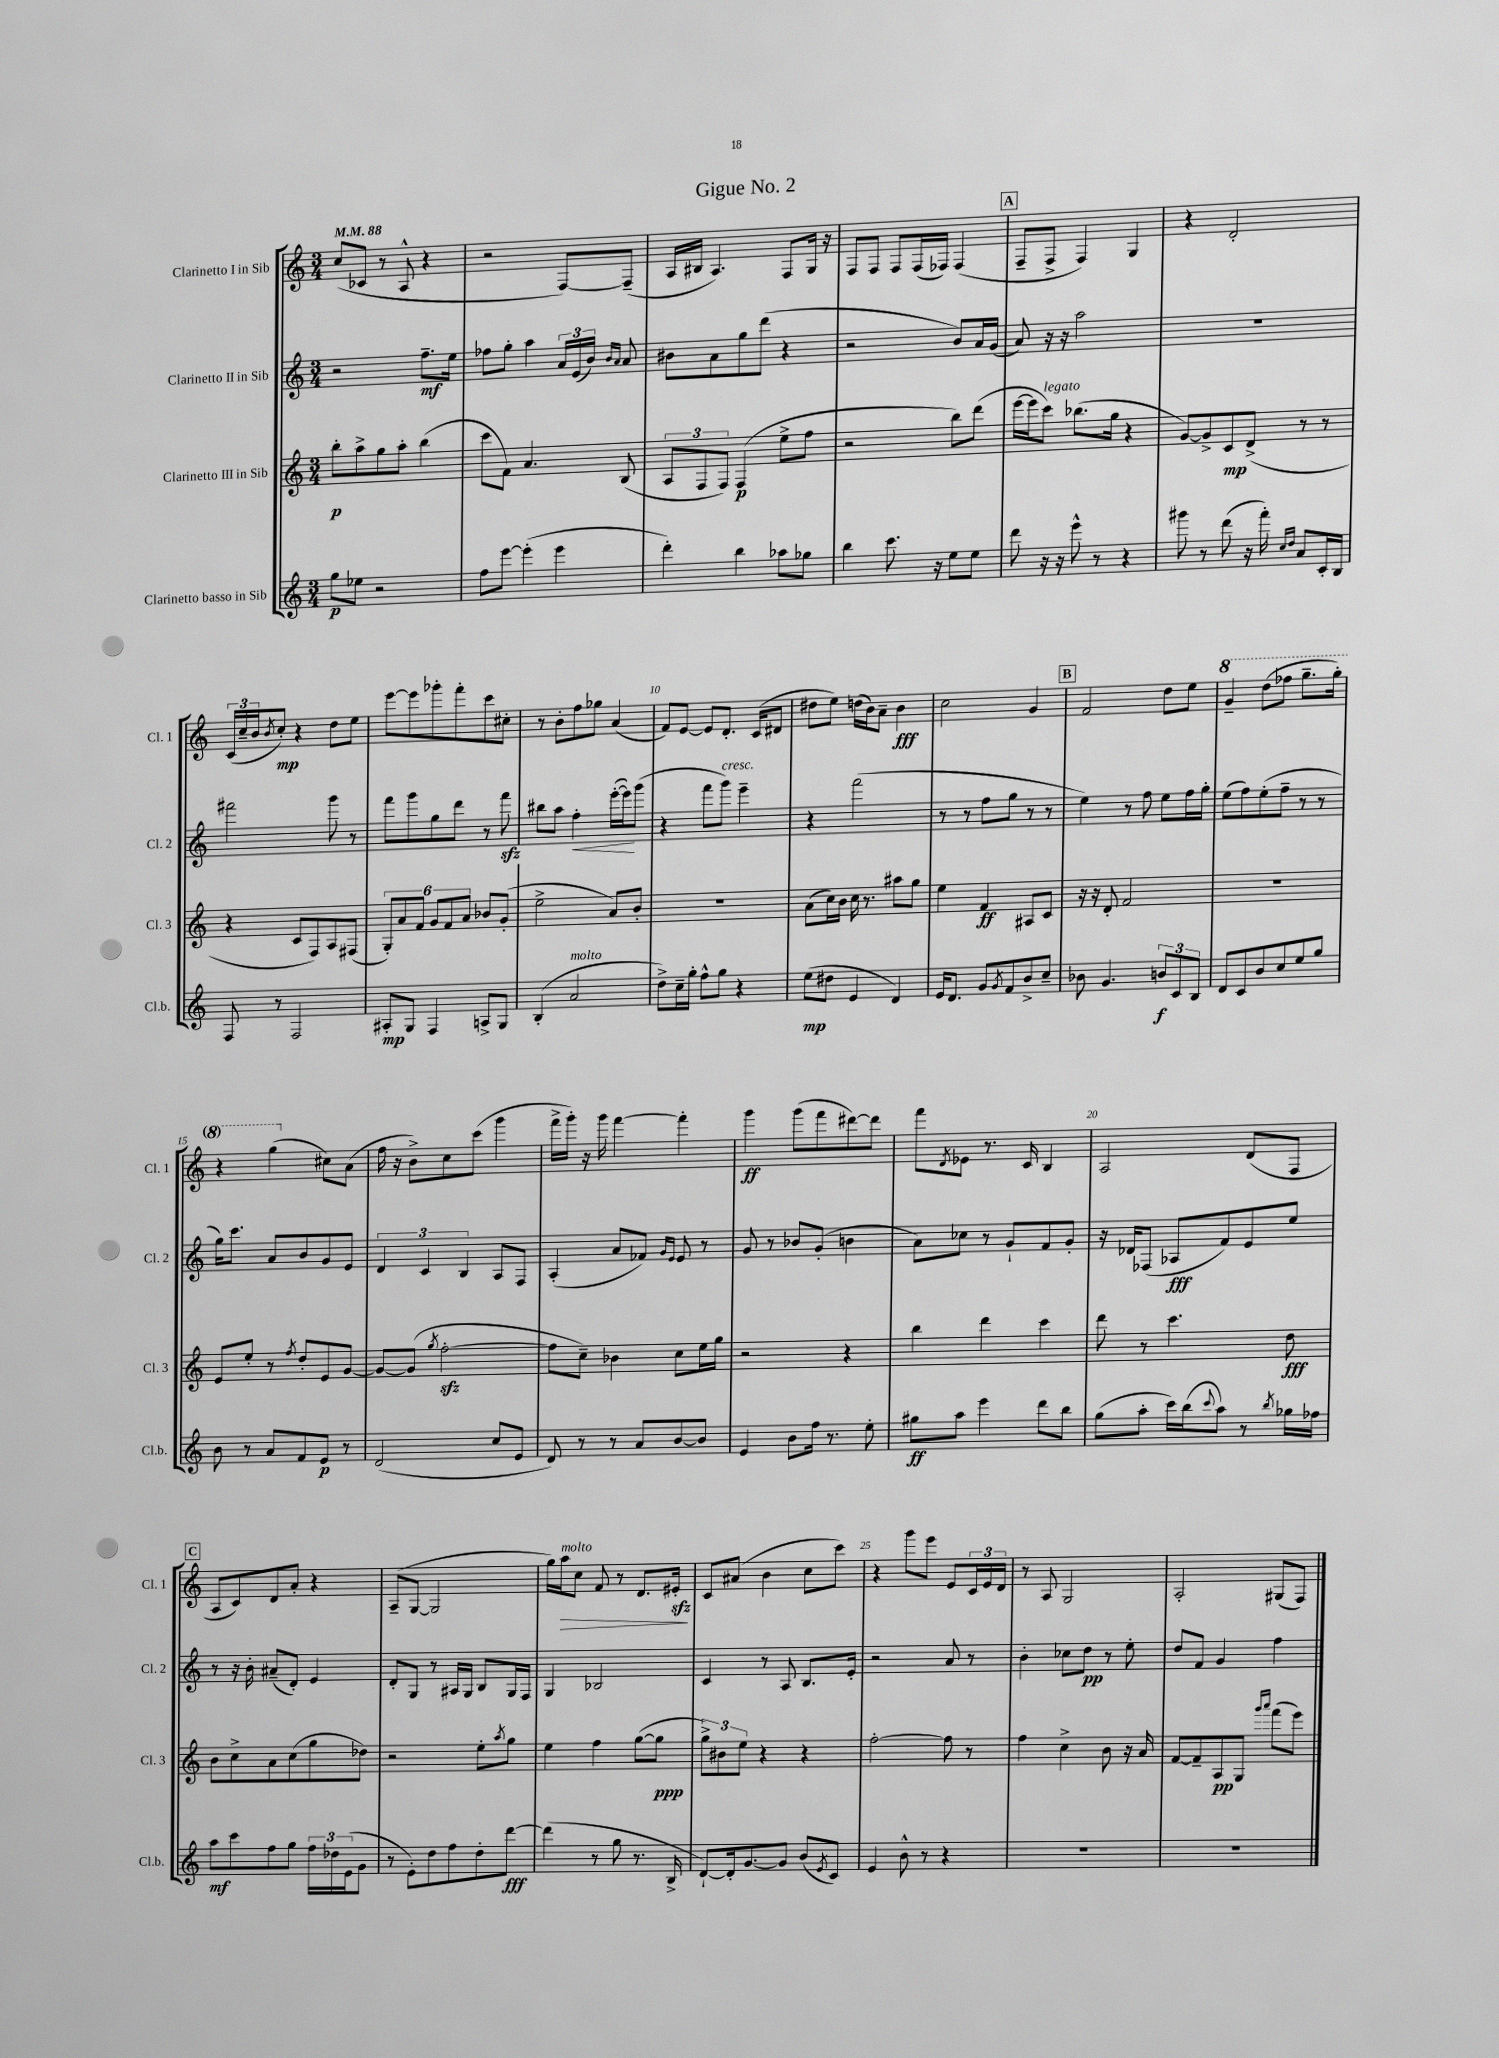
\header { title = "Gigue No. 2" }
<<
\new StaffGroup <<
\new Staff = "s0" \with { instrumentName = "Clarinetto I in Sib" shortInstrumentName = "Cl. 1" } {
    \clef treble \key c \major \numericTimeSignature \time 3/4 \tempo 4 = 88
    c''8( ces'8 r8 a8-^ r4 |
    r2 f8~) f8--( |
    a16 bis16 a4.) f8 g16 r16 |
    f8 f8 f8 f16( fes16) fes4( |
    \mark \markup { \box "A" } f8-- f8-> f4) g4 |
    r4 d'2-. |
    \tuplet 3/2 { c'16( c''16-- b'16 } \acciaccatura { b'8 } c''8-.\mp) r4 d''8 e''8 |
    e'''8~ e'''8 ges'''8-. f'''8-. c'''8 cis''8-. |
    r8 b'8-. f''8 ges''8 a'4( |
    f'8) e'8~ e'8 d'8.-. c'16( dis'8 |
    dis''8 e''8) d''16( b'16) a'8-- b'4\fff |
    c''2 g'4 |
    \mark \markup { \box "B" } f'2 d''8 e''8 |
    \ottava #1 g''4-- d'''8( fes'''8 g'''8.-- g'''16-.) |
    r4 g'''4( \ottava #0 cis''8) a'8( |
    f''16 r16 b'8->) c''8 c'''8( g'''4 |
    f'''16-> g'''16-.) r16 g'''16 f'''4~ f'''4-. |
    g'''4\ff g'''8( f'''8 dis'''8~) dis'''8 |
    f'''8 \acciaccatura { d'8 } ees'8 r8. c'16 b4 |
    a2 d'8( f8 |
    \mark \markup { \box "C" } a8 c'8) d'8 a'8-. r4 |
    a8--( g8~ g2 |
    g''16) a''16\>^\markup { \italic "molto" } c''8 f'8 r8 d'8. eis'16-.\sfz\! |
    c'8 ais'8( b'4 c''8 c'''8) |
    r4 g'''8 e'''8 e'8 \tuplet 3/2 { c'16 e'16 d'16 } |
    r8 a8 g2 |
    a2-. gis8( f8) \bar "|." |
}
\new Staff = "s1" \with { instrumentName = "Clarinetto II in Sib" shortInstrumentName = "Cl. 2" } {
    \clef treble \key c \major \numericTimeSignature \time 3/4
    r2 f''8.--\mf e''16 |
    fes''8 g''8-. a''4 \tuplet 3/2 { a'16 e'16( b'16) } \grace { b'16 a'16 } a'8 |
    bis'8 a'8 g''8 d'''8( r4 |
    r2 b'8) a'16 g'16( |
    \mark \markup { \box "A" } a'8) r16 r16 a''2 |
    R2. |
    fis'''2 g'''8 r8 |
    f'''8 g'''8 g''8 d'''8 r8 f'''8\sfz |
    bis''8 a''8 f''4-.\< e'''16~-.( e'''16\!) g'''8( |
    r4 f'''8 g'''8^\markup { \italic "cresc." }) e'''4-- |
    r4 f'''2( |
    r8 r8 f''8 g''8 r8 r8 |
    \mark \markup { \box "B" } e''4) r8 f''8 e''8 f''16 g''16-. |
    e''8( f''8) e''8-.( f''8-- r8 r8 |
    g''16) c'''8. a'8 b'8 g'8 e'8 |
    \tuplet 3/2 { d'4 c'4 b4 } a8 f8 |
    a4-.( a'8 fes'8) \grace { g'16 e'16 } e'8 r8 |
    g'8 r8 bes'8 g'8-.( b'4 |
    a'8) ces''8 r8 g'8-! f'8 g'8-. |
    r16 des'16 fes8( aes8\fff f'8) e'8 e''8 |
    \mark \markup { \box "C" } r8 r16 b'16-. ais'8--( d'8-.) e'4 |
    d'8-. g8 r8 ais16 g16 b8 g16 f16 |
    g4 bes2 |
    c'4 r8 a8 b8. e'16-. |
    r2 a'8 r8 |
    b'4-. ces''8 d''8\pp r8 e''8-. |
    d''8 f'8 g'4 f''4 \bar "|." |
}
\new Staff = "s2" \with { instrumentName = "Clarinetto III in Sib" shortInstrumentName = "Cl. 3" } {
    \clef treble \key c \major \numericTimeSignature \time 3/4
    b''8-.\p a''8-> g''8 a''8-. b''4( |
    c'''8 f'8) a'4. b8( |
    \tuplet 3/2 { a8 f8 f8) } f4\p( e''8-> f''8 |
    r2 b''8) d'''8( |
    \mark \markup { \box "A" } e'''16~ e'''16 c'''8^\markup { \italic "legato" }) bes''8.( g''16 r4 |
    g'8~) g'8-> c'8\mp d'8->( r8 r8 |
    r4 c'8 f8) a8 fis8( |
    \tuplet 6/4 { g8-.) a'8 f'8 g'8 f'8 a'8 } bes'8 g'8-.( |
    e''2-> a'8) b'8-. |
    R2. |
    a'8( c''16) b'16 c''16 r8. ais''8 g''8 |
    e''4 f'4\ff ais8 c'8 |
    \mark \markup { \box "B" } r16 r16 d'8-. f'2 |
    R2. |
    e'8 e''8-. r8 \acciaccatura { f''8 } d''8-. e'8 g'8~ |
    g'8~ g'8( \acciaccatura { g''8 } f''2~-.\sfz |
    f''8 c''8--) bes'4 c''8 e''16 g''16 |
    r2 r4 |
    b''4 d'''4 c'''4 |
    d'''8 r8 c'''4. d''8\fff |
    \mark \markup { \box "C" } b'8 c''8-> a'8 c''8( g''8 des''8) |
    r2 e''8-. \acciaccatura { a''8 } g''8 |
    e''4 f''4 g''8~( g''8\ppp |
    \tuplet 3/2 { g''8->) bis'8 e''8 } r4 r4 |
    f''2~-. f''8 r8 |
    f''4 c''4-> b'8 r16 a'16 |
    f'8~ f'8-- a8\pp g8 \grace { g'''16 a'''16 } f'''8( e'''8) \bar "|." |
}
\new Staff = "s3" \with { instrumentName = "Clarinetto basso in Sib" shortInstrumentName = "Cl.b." } {
    \clef treble \key c \major \numericTimeSignature \time 3/4
    g''8\p ees''8 r2 |
    f''8 e'''8~ e'''4-.( e'''4 |
    d'''4-.) b''4 aes''8 ges''8 |
    b''4 c'''8. r16 e''8 e''8 |
    \mark \markup { \box "A" } d'''8 r16 r16 e'''8-^ r8 r4 |
    gis'''8 r8 d'''8( r16 f'''16-.) \grace { c''16 d''16 } a'8 c'16-. b16 |
    f8 r8 f2 |
    ais8-.\mp g8 f4 a8-> g8 |
    b4-.( a'2^\markup { \italic "molto" } |
    d''8->) c''16-- g''16-. f''8-^ g''8 r4 |
    e''8\mp( dis''8 e'4 d'4) |
    e'16 d'8. g'8 \acciaccatura { g'8 } f'8 b'8-> c''8-- |
    \mark \markup { \box "B" } bes'8 g'4. \tuplet 3/2 { b'8\f c'8 b8 } |
    d'8 c'8 b'8 c''8 e''8 g''8 |
    b'8 r8 a'8 f'8 e'8\p r8 |
    d'2( c''8 e'8 |
    d'8) r8 r8 a'8 b'8~ b'8 |
    e'4 b'8 f''16 r8. e''8-. |
    gis''8\ff a''8 e'''4 d'''8 b''8 |
    g''8( a''8-. c'''16) b''16( \appoggiatura { c'''8 } a''8) r8 \acciaccatura { b''8 } ges''16 fes''16 |
    \mark \markup { \box "C" } a''8\mf c'''8 f''8 g''8 \tuplet 3/2 { f''16 des''16 e'16( } g'8 |
    r8 e'8-.) d''8 f''8 d''8-. d'''8~\fff |
    d'''4( r8 g''8 r8. b16-> |
    d'8~-!) d'16-. g'8.~ g'8 b'8( \acciaccatura { e'8 } c'8) |
    e'4 b'8-^ r8 r4 |
    R2. |
    R2. \bar "|." |
}
>>
>>
\layout { \context { \Score \override BarNumber.break-visibility = ##(#f #t #t) barNumberVisibility = #(every-nth-bar-number-visible 5) } }
